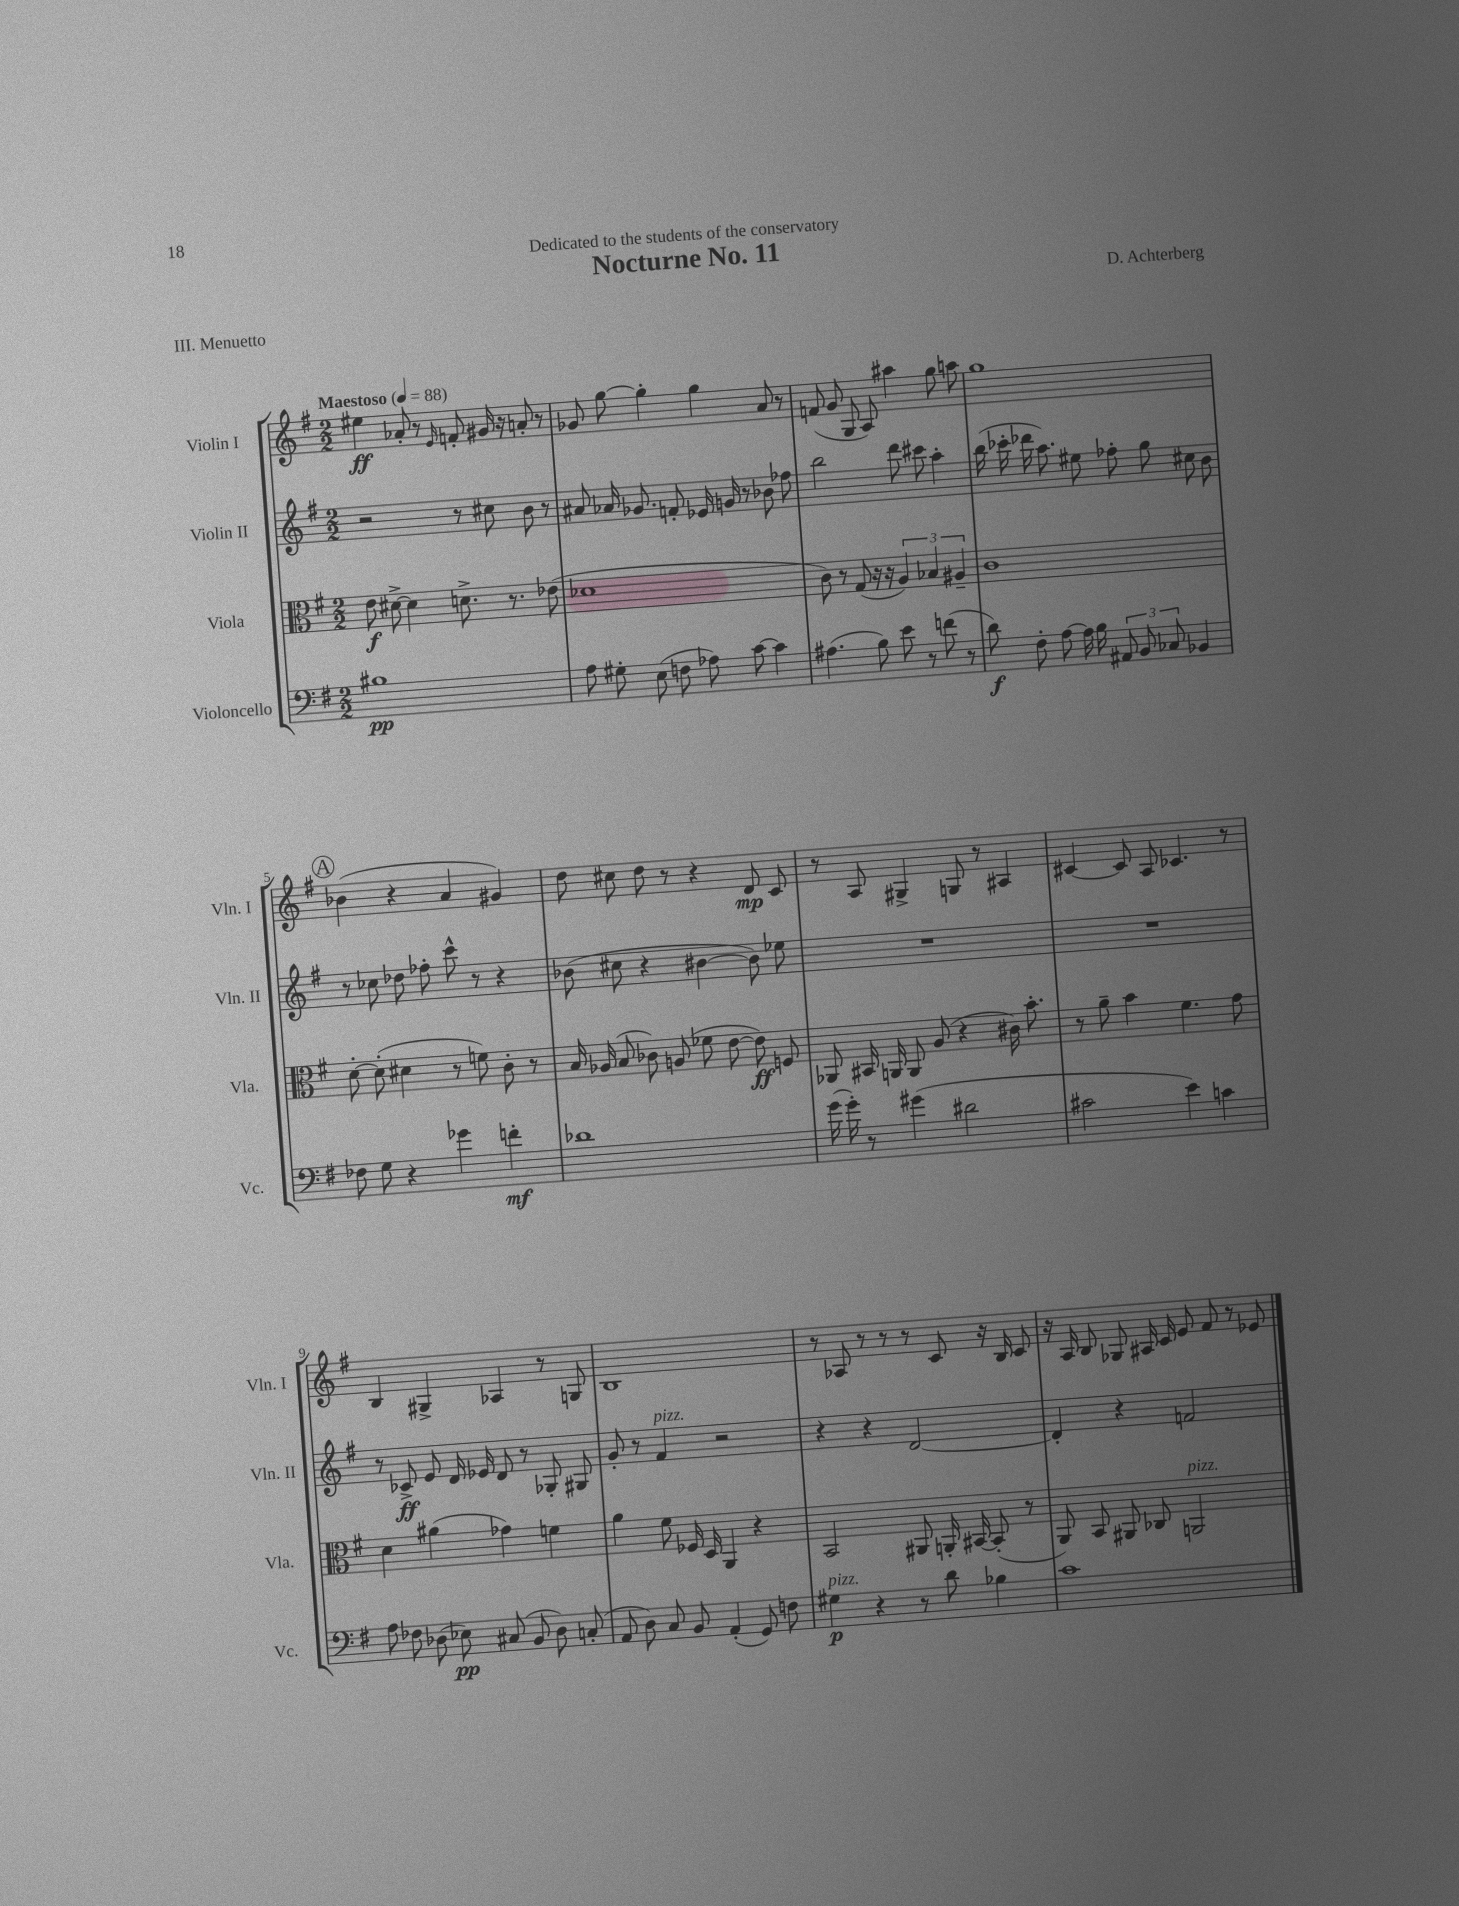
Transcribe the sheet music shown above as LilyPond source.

\header { title = "Nocturne No. 11" composer = "D. Achterberg" dedication = "Dedicated to the students of the conservatory" piece = "III. Menuetto" }
<<
\new StaffGroup <<
\new Staff = "s0" \with { instrumentName = "Violin I" shortInstrumentName = "Vln. I" } {
    \clef treble \key g \major \numericTimeSignature \time 2/2 \tempo "Maestoso" 4 = 88
    \autoBeamOff eis''4\ff aes'8-. r8 \grace { e'16 } f'8-. gis'16 r16 a'8-. r8 |
    ges'8 g''8~ g''4-. g''4 a'8 r8 |
    f'8( g'8 g8 a8) ais''4 g''8 a''8 |
    g''1 |
    \mark \markup { \circle "A" } bes'4( r4 a'4 gis'4) |
    d''8 cis''8 d''8 r8 r4 d'8\mp c'8 |
    r8 a8 gis4-> g8 r8 ais4 |
    cis'4~ cis'8 a8 ces'4. r8 |
    b4 gis4-> aes4 r8 g8 |
    b1 |
    r8 aes8 r8 r8 r8 c'8 r16 b16 c'8 |
    r16 a16 b8 ges8 ais16 c'16 e'8 fis'8 r8 ees'8 \bar "|." |
}
\new Staff = "s1" \with { instrumentName = "Violin II" shortInstrumentName = "Vln. II" } {
    \clef treble \key g \major \numericTimeSignature \time 2/2
    \autoBeamOff r2 r8 cis''8 b'8 r8 |
    ais'8 aes'16 ges'8. f'8-. ees'16 g'16 r8 bes'8 fes''8 |
    b''2 d'''8 cis'''8 a''4-. |
    b''16( ces'''16-. des'''16 a''8.) eis''8 fes''8-. g''8 cis''8 b'8 |
    \mark \markup { \circle "A" } r8 ces''8 des''8 fes''8-. c'''8-^ r8 r4 |
    bes'8( cis''8 r4 bis'4~ bis'8) ees''8 |
    R1 |
    R1 |
    r8 ces'8->\ff e'8 d'16 ees'16 d'8 r8 ges8-. gis8 |
    g'8-. r8 fis'4^\markup { \italic "pizz." } r2 |
    r4 r4 d'2~ |
    d'4-. r4 f'2 \bar "|." |
}
\new Staff = "s2" \with { instrumentName = "Viola" shortInstrumentName = "Vla." } {
    \clef alto \key g \major \numericTimeSignature \time 2/2
    \autoBeamOff e'8\f dis'8~-> dis'4 d'8.-> r8. ees'8( |
    des'1 |
    c'8) r8 g8( r16 r16 \tuplet 3/2 { a4) bes4 ais4-- } |
    c'1 |
    \mark \markup { \circle "A" } d'8~-. d'8-.( dis'4 r8 f'8) c'8-. r8 |
    b16 aes16( b8 ces'8) a8( fes'8 e'8~ e'8\ff) f8 |
    aes,8 bis,16 a,16 a,8 a8( r4 cis'16) b'8.-. |
    r8 a'8-- b'4 fis'4. g'8 |
    d'4 ais'4( ges'4) f'4 |
    a'4 fis'8 fes16 d16 a,4 r4 |
    b,2 ais,8 a,16-. bis,16~ bis,8-.( r8 |
    a,8) b,8 ais,8 ces8 a,2^\markup { \italic "pizz." } \bar "|." |
}
\new Staff = "s3" \with { instrumentName = "Violoncello" shortInstrumentName = "Vc." } {
    \clef bass \key g \major \numericTimeSignature \time 2/2
    \autoBeamOff bis1\pp |
    a8 gis8-. e8( f8 aes8) c'8~ c'4 |
    ais4.( b8) e'8 r8 f'8( r8 |
    d'8\f) fis8-. a8~ a16 b16 \tuplet 3/2 { ais,8 b,8 ces8 } bes,4 |
    \mark \markup { \circle "A" } fes8 g8 r4 ges'4 f'4-.\mf |
    des'1 |
    g'16( g'16-.) r8 gis'4( dis'2 |
    cis'2 e'4) c'4 |
    a8 fes8 des8( ees8\pp) cis8( b,8 des8) c8-.( |
    a,8 d8) c8 b,8 a,4-.( g,8) f8 |
    gis4\p^\markup { \italic "pizz." } r4 r8 d'8 bes4 |
    c'1 \bar "|." |
}
>>
>>
